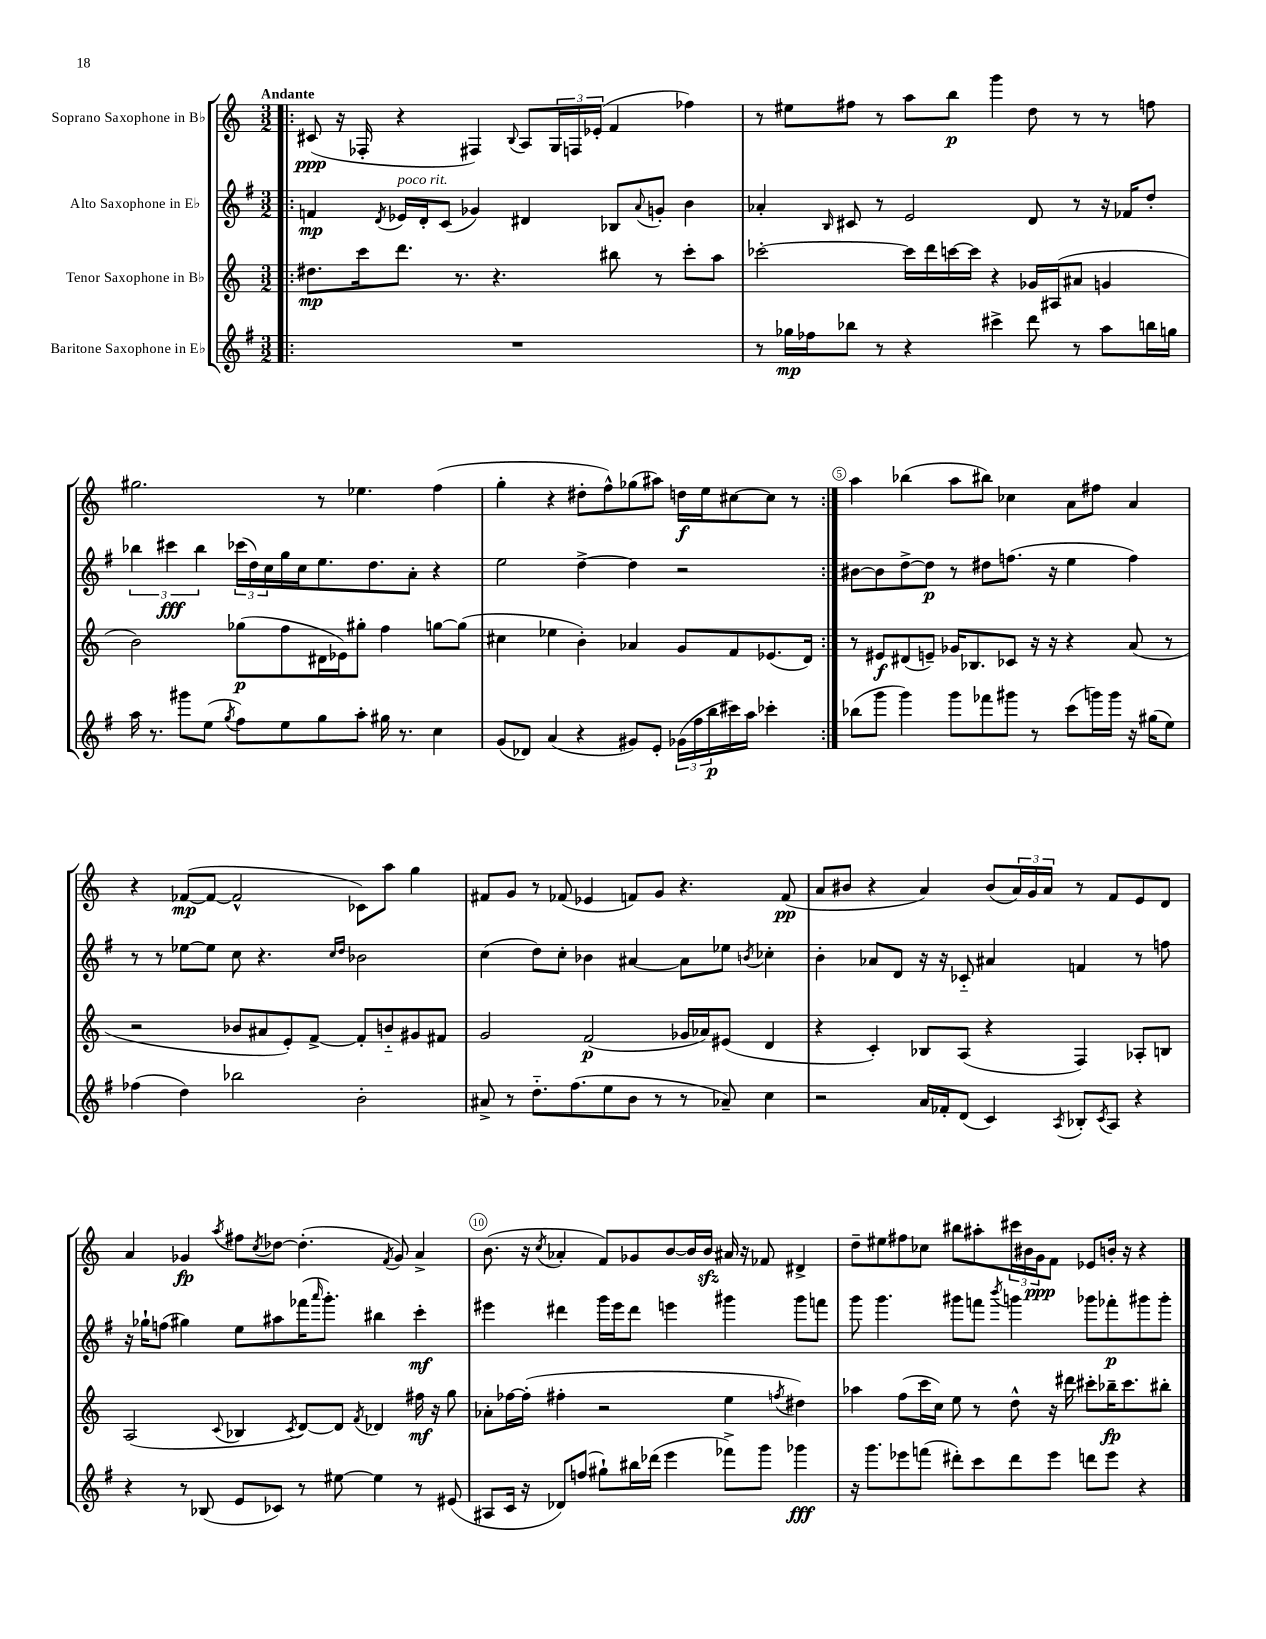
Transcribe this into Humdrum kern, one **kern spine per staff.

**kern	**kern	**kern	**kern
*staff4	*staff3	*staff2	*staff1
*clefG2	*clefG2	*clefG2	*clefG2
*k[f#]	*k[]	*k[f#]	*k[]
*M3/2	*M3/2	*M3/2	*M3/2
=!|:	=!|:	=!|:	=!|:
1.r	8.dd#\L	4f/	(8c#/
.	.	.	16r
.	16ccc\k	.	16F-'/
.	.	8qd/	.
.	8.ddd\J	16e-/LL	4r
.	.	16d'/J	.
.	.	(8c/J	.
.	8.r	.	.
.	.	4g-/)	4F#/)
.	4.r	.	.
.	.	.	8qqB/
.	.	4d#/	8A/L
.	.	.	24G/L
.	.	.	24F/
.	.	.	(24e-'/JJ
.	8bb#\	8B-/L	4f/
.	.	8qqa/	.
.	8r	8g'/J	.
.	8ccc'\L	4b\	4ff-\)
.	8aa\J	.	.
=	=	=	=
8r	[2ccc-'\	4a-'/	8r
16gg-\LL	.	.	8ee#\L
16ff-\J	.	.	.
.	.	16qqB/	.
8bb-\J	.	8c#/	8ff#\J
8r	.	8r	8r
4r	16ccc-\]LL	2e/	8aa\L
.	16ddd\	.	.
.	[16ccc\	.	8bb\J
.	16ccc\]JJ	.	.
4ccc#^\	4r	.	4ggg\
8ddd\	16g-/LL	8d/	8dd\
.	(16A#/J	.	.
8r	8a#/J	8r	8r
8aa\L	4g/	16r	8r
.	.	16f-/LK	.
16bb\L	.	8dd'/J	8ff\
16gg\JJ	.	.	.
=	=	=	=
16aa\	2b\)	6bb-\	2.gg#\
8.r	.	.	.
.	.	6ccc#\	.
8ggg#\L	.	.	.
.	.	6bb-\	.
(8ee\J	.	.	.
8qgg/	.	.	.
8ff#\L)	(8gg-\L	(24ccc-\LL	.
.	.	24dd\)	.
.	.	24cc\	.
8ee\	8ff\	16gg\	.
.	.	16cc\J	.
8gg\	16d#\L	8.ee\	8r
.	16e-\J)	.	.
8aa'\J	8gg#'\J	.	4.ee-\
.	.	8.dd\	.
16gg#\	4ff\	.	.
8.r	.	.	.
.	.	8a'\J	.
4cc\	[8gg\L	4r	(4ff\
.	(8gg\]J	.	.
=	=	=	=
(8g/L	4cc#\	2ee\	4gg'\
8d-/J)	.	.	.
(4a/	4ee-\	.	4r
4r	4b'\)	[4dd^\	8dd#'\L
.	.	.	8ff^^\)
8g#/L)	4a-/	4dd\]	(8gg-\
8e'/J	.	.	8aa#\J)
(24g-\LL	8g/L	2r	16dd\LL
24ff#\	.	.	.
.	.	.	16ee\J
24bb\	.	.	.
16ccc#\)	8f/	.	[8cc#\
16aa\JJ	.	.	.
4ccc-'\	(8.e-/	.	8cc#\]J
.	.	.	8r
.	16d/Jk)	.	.
=:|!	=:|!	=:|!	=:|!
(8bb-\L	8r	[8b#\L	4aa\
8ggg\J	8e#/L	8b#\]	.
4ggg\)	(8d#/	[8dd^\	(4bb-\
.	8e~/J)	8dd\]J	.
8ggg\L	16g-/LK	8r	8aa\L
.	8.B-/	.	.
8fff-\	.	8dd#\L	8bb#\J)
8ggg#\J	8c-/J	(8.ff\J	4cc-\
8r	16r	.	.
.	16r	16r	.
(8ccc\L	4r	4ee\	8a\L
16ggg\L)	.	.	8ff#\J
16ggg\JJ	.	.	.
16r	(8a/	4ff\)	4a/
(16gg#\LK	.	.	.
8ee\J)	8r	.	.
=	=	=	=
(4ff-\	2r	8r	4r
.	.	8r	.
4dd\)	.	[8ee-\L	([8f-/L
.	.	8ee-\]J	8f-/_J
2bb-\	8b-/L	8cc\	2f-^^/]
.	8a#/	4.r	.
.	8e'/)	.	.
.	[8f^/J	.	.
.	.	16qqcc/LL	.
.	.	16qqdd/JJ	.
2b'\	8f'/]L	2b-\	8c-\L)
.	8b'~/	.	8aa\J
.	8g#/	.	4gg\
.	8f#/J	.	.
=	=	=	=
8a#^/	2g/	(4cc\	8f#/L
8r	.	.	8g/J
8.dd'~\L	.	8dd\L)	8r
.	.	8cc'\J	(8f-/
(8.ff#\	.	.	.
.	(2f/	4b-\	4e-/
8ee\	.	.	.
8b\J	.	[4a#/	8f/L)
8r	.	.	8g/J
8r	16g-/LL	8a#\]L	4.r
.	16a-/J)	.	.
8a-~/)	(8e#/J	8ee-\J	.
.	.	8qb/	.
4cc\	4d/	4cc-'\	.
.	.	.	(8f/
=	=	=	=
2r	4r	4b'\	8a/L
.	.	.	8b#/J
.	4c'/)	8a-/L	4r
.	.	8d/J	.
16a/LL	8B-/L	16r	4a/)
16f-'/J	.	16r	.
(8d/J	(8A/J	8c-'~/	.
4c/)	4r	4a#/	(8b#/L
.	.	.	24a/L)
.	.	.	24g/
.	.	.	24a/JJ
8qA/	.	.	.
8B-'/L	4F/)	4f/	8r
8qc/	.	.	.
8A/J	.	.	8f/L
4r	8A-'/L	8r	8e/
.	8B/J	8ff\	8d/J
=	=	=	=
4r	(2A/	16r	4a/
.	.	16gg-`\LK	.
.	.	(8ff\J	.
8r	.	4gg#\)	4g-/
(8B-/	.	.	.
.	8qqc/	.	8qaa/
8e/L	4B-/	8ee\L	8ff#\L
.	.	.	8qcc/
8c-/J)	.	8aa#\	[8dd-\J
.	8qc/	.	.
8r	[8d/L)	(16fff-\K	(4.dd-'\]
.	.	16qqaaa/	.
.	.	8.ggg'\J)	.
[8ee#\	8d/]J	.	.
.	8qf/	.	.
4ee#\]	4d-/	4bb#\	.
.	.	.	8qf/
.	.	.	8g-/)
8r	16ff#\	4ccc'\	4a^/
.	16r	.	.
(8e#/	8gg\	.	.
=	=	=	=
8A#/L	8a-'\L	4eee#\	(8.b\
16c/Jk	[16ff-\L	.	.
16r	(16ff-'\]JJ	.	16r
.	.	.	8qcc/
8d-/L)	4ff#'\	4ddd#\	4a-'/
(8ff/J	.	.	.
8gg#`\L)	2r	16ggg\LL	8f/L)
.	.	16eee#\J	.
16bb#\L	.	8ddd#\J	8g-/
(16ddd-\JJ	.	.	.
4eee\	.	4eee\	[8b/
.	.	.	16b/]L
.	.	.	16b/JJ
8fff-^\L)	4ee\	4ggg#\	16a#/
.	.	.	16r
8ggg\J	.	.	8f-/
.	8qff/	.	.
4ggg-\	4dd#\)	8ggg#\L	4d#^/
.	.	8fff\J	.
=	=	=	=
16r	4aa-\	8ggg\	8dd~\L
8.ggg\L	.	.	.
.	.	4.ggg\	8ee#\
8eee-\	(8ff\L	.	8ff#\
(8fff\J	16ccc\L	.	8cc-\J
.	16cc\JJ)	.	.
8ddd#'\L)	8ee\	8ggg#\L	8bb#\L
8ccc\	8r	8fff\J	8aa#'\
.	.	8qbbb/	.
8ddd#\	8dd^^\	4ggg\	24ccc#\L
.	.	.	24b#\
.	.	.	24g\J
8eee-\J	16r	.	8f\J
.	16ddd#\	.	.
8ddd\L	8ccc#'\L	8ggg-\L	8e-/L
8eee-\J	16bb-~\K	8fff-'\	16b'/Jk
.	8.ccc#\	.	16r
4r	.	8ggg#\	4r
.	8bb#'\J	8ggg#'\J	.
==	==	==	==
*-	*-	*-	*-
